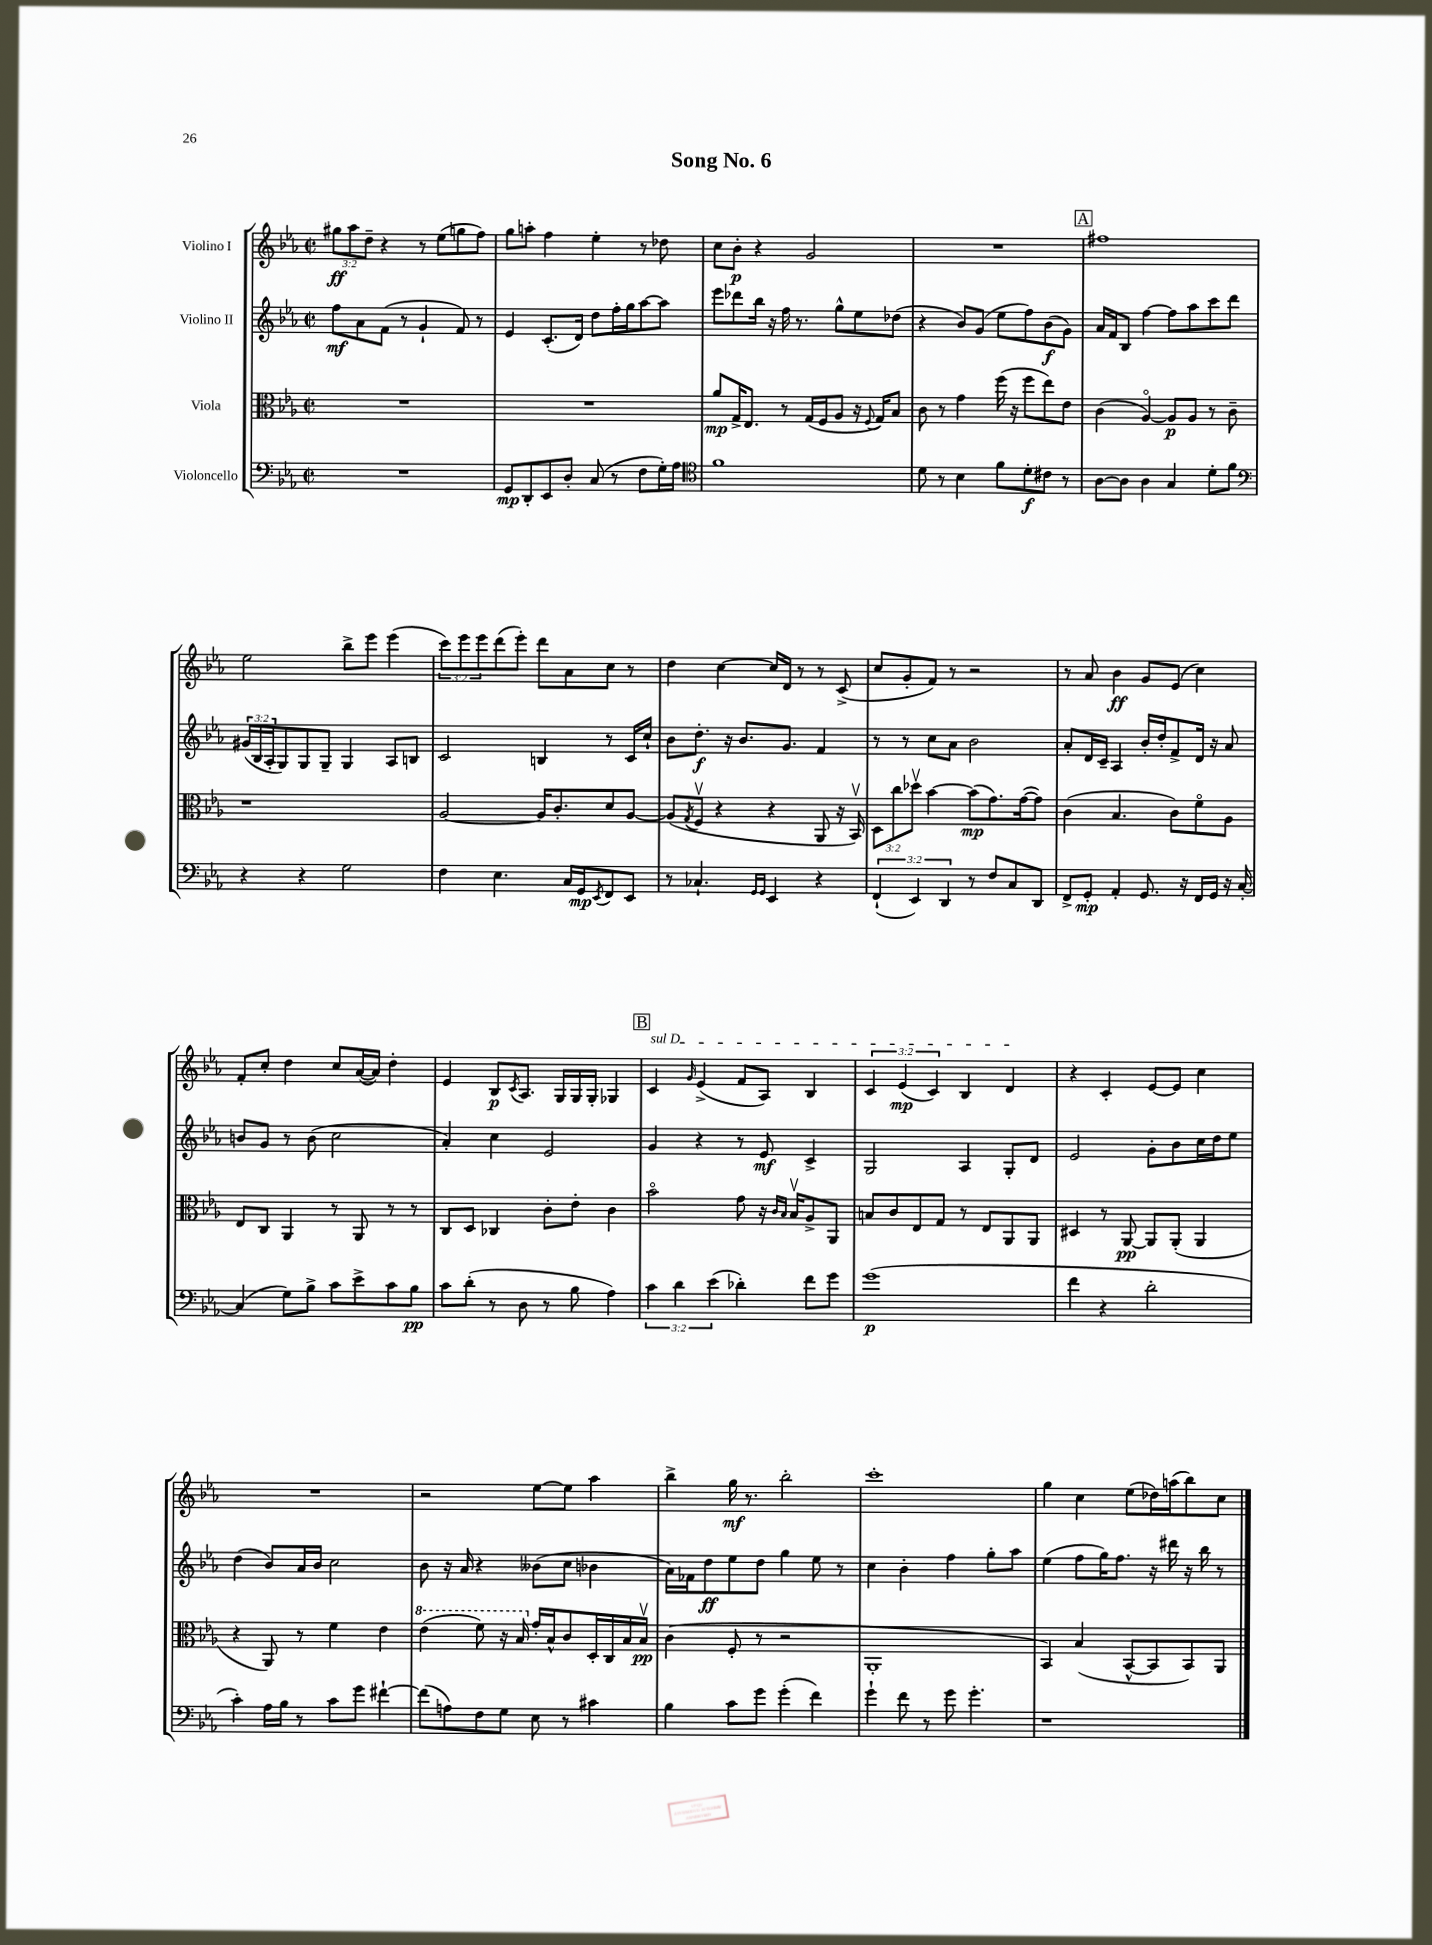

**kern	**kern	**kern	**kern
*staff4	*staff3	*staff2	*staff1
*clefF4	*clefC3	*clefG2	*clefG2
*k[b-e-a-]	*k[b-e-a-]	*k[b-e-a-]	*k[b-e-a-]
*M2/2	*M2/2	*M2/2	*M2/2
*met(c|)	*met(c|)	*met(c|)	*met(c|)
1r	1r	8ff	12gg#
.	.	.	12aa-
.	.	8a-	.
.	.	.	12dd~
.	.	(8f	4r
.	.	8r	.
.	.	4g`	8r
.	.	.	(8ee-
.	.	8f)	8gg
.	.	8r	8ff)
=	=	=	=
8GG	1r	4e-	8gg
8DD'	.	.	8aa'
8EE-	.	(8.c'	4ff
8D'	.	.	.
.	.	16d)	.
(8C	.	8dd	4ee-'
8r	.	16ff'	.
.	.	16gg	.
8F	.	[8aa-	8r
16G')	.	8aa-]	8dd-
16A-	.	.	.
=	=	=	=
*clefC4	*	*	*
1f	8a-	8eee-	8cc
.	16G^	8ddd-	8b-'
.	8.E-	.	.
.	.	16bb-	4r
.	.	16r	.
.	8r	16ff	.
.	.	8.r	.
.	(16G	.	2g
.	16F	.	.
.	8A-	8gg^^	.
.	16r	8ee-	.
.	8qqF	.	.
.	16G)	.	.
.	8B-	(8dd-	.
=	=	=	=
8d	8c	4r	1r
8r	8r	.	.
4B-	4g	8b-)	.
.	.	(8g	.
8f	(16ff	8ee-	.
.	16r	.	.
8d'	8ff	8ff)	.
8c#	8ee-)	(8b-	.
8r	8e-	8g)	.
=	=	=	=
[8A-	(4c	16a-	1ff#
.	.	16f	.
8A-]	.	8B-	.
4A-	[4A-o)	[4ff	.
4G	8A-]	8ff]	.
.	8A-	8aa-	.
8d'	8r	8ccc	.
8f	8c~	8ddd	.
=	=	=	=
*clefF4	*	*	*
4r	1r	(24g#	2ee-
.	.	24B-	.
.	.	24A-'	.
.	.	8G)	.
4r	.	8G	.
.	.	8G~	.
2G	.	4G	8bb-^
.	.	.	8eee-
.	.	8A-	(4eee-
.	.	8B	.
=	=	=	=
4F	[2A-	2c	12ccc)
.	.	.	12eee-
.	.	.	12eee-
4.E-	.	.	(8ddd
.	.	.	8eee-')
.	16A-]	4B	8ddd
.	8.c'	.	.
16C	.	.	8a-
16GG	.	.	.
8qEE-	.	.	.
8FF	8d	8r	8cc
8EE-	[8A-	16c	8r
.	.	16cc`	.
=	=	=	=
8r	(8A-]	8b-	4dd
.	8qG	.	.
4.C-`	8Fv	8.dd'	.
.	4r	.	[4cc
.	.	16r	.
.	.	8.b-	.
16qqGG	.	.	.
16qqGG	.	.	.
4EE-	4r	.	16cc]
.	.	8.g	16d
.	.	.	8r
4r	8AA-	4f	8r
.	16r	.	(8c^
.	16BB-v)	.	.
=	=	=	=
(6FF`	12D	8r	8cc
.	12cc	.	.
.	.	8r	8g'
6EE-)	12dd-v	.	.
.	[4b-	8cc	8f)
6DD	.	.	.
.	.	8a-	8r
8r	(8b-]	2b-	2r
8F	8.g)	.	.
8C	.	.	.
.	([16g	.	.
8DD	8g])	.	.
=	=	=	=
8FF^	(4c	8a-'	8r
8GG'	.	16d	8a-
.	.	16c~	.
4AA-'	4.B-	4A-	4b-
8.GG	.	16b-'	8g
.	.	16dd'	.
.	8c)	8f^	(8e-
16r	.	.	.
16FF	8fo	16d	4cc)
16GG	.	16r	.
16r	8A-	8a-	.
[16C'	.	.	.
=	=	=	=
(4C]	8E-	8b	8f'
.	8C	8g	8cc'
8G)	4AA-	8r	4dd
8B-^	.	(8b	.
8c	8r	2cc	8cc
8e-^	8AA-	.	([16a-
.	.	.	16a-])
8c	8r	.	4dd'
8B-	8r	.	.
=	=	=	=
8c	8C	4a-')	4e-
(8d'	8D	.	.
8r	4C-	4cc	8B-
.	.	.	8qc
8D	.	.	8.A-
8r	8c'	2e-	.
.	.	.	16G
8B-	8e-'	.	16G
.	.	.	16G'
4A-)	4c	.	4G-
=	=	=	=
6c	2b-o	4g	4c
6d	.	.	.
.	.	.	16qqg
.	.	4r	(4e-^
(6e-	.	.	.
4d-')	8g	8r	8f
.	16r	8e-	8A-)
.	16qqc	.	.
.	16qqB-	.	.
.	16B-v	.	.
8f	8A-^	4c^	4B-
8g	8AA-	.	.
=	=	=	=
(1g	8B	2G	6c
.	8c	.	.
.	.	.	(6e-
.	8E-	.	.
.	.	.	6c)
.	8G	.	.
.	8r	4A-	4B-
.	8E-	.	.
.	8AA-	8G'	4d
.	8AA-	8d	.
=	=	=	=
4f	4D#	2e-	4r
4r	8r	.	4c'
.	[8AA-	.	.
2d'	8AA-]	8g'	[8e-
.	(8AA-'	8b-	8e-]
.	4AA-	16cc	4cc
.	.	16dd	.
.	.	8ee-	.
=	=	=	=
4c')	4r	(4dd	1r
16A-	8AA-)	8b-)	.
16B-	.	.	.
8r	8r	16a-	.
.	.	16b-	.
8c	4f	2cc	.
8g	.	.	.
[4f#`	4e-	.	.
=	=	=	=
(8f#]	(4ee-	8b-	2r
8A)	.	16r	.
.	.	16a-	.
8F	8ff)	4r	.
8G	16r	.	.
.	16b-	.	.
8E-	16g'	(8b--	[8ee-
.	16B-^^	.	.
8r	8c	8cc	8ee-]
4c#	16D'	4b-	4aa-
.	16C	.	.
.	16B-	.	.
.	16B-v	.	.
=	=	=	=
4B-	(4c	16a-)	4bb-^
.	.	16f-	.
.	.	8dd	.
8c	8F'	8ee-	16gg
.	.	.	8.r
8g	8r	8dd	.
(4g'	2r	4gg	2bb-'
4f)	.	8ee-	.
.	.	8r	.
=	=	=	=
4g`	1AA-'	4cc	1ccc'
8f	.	4b-'	.
8r	.	.	.
8g	.	4ff	.
4.g'	.	.	.
.	.	8gg'	.
.	.	8aa-	.
=	=	=	=
1r	4BB-)	(4ee-	4gg
.	(4B-	8ff	4cc
.	.	16gg)	.
.	.	8.ff	.
.	[8BB-^^	.	(8ee-
.	8BB-]	16r	16dd-)
.	.	16ddd#	(16aa
.	8BB-)	16r	8bb-)
.	.	16bb-	.
.	8AA-	8r	8cc
==	==	==	==
*-	*-	*-	*-
